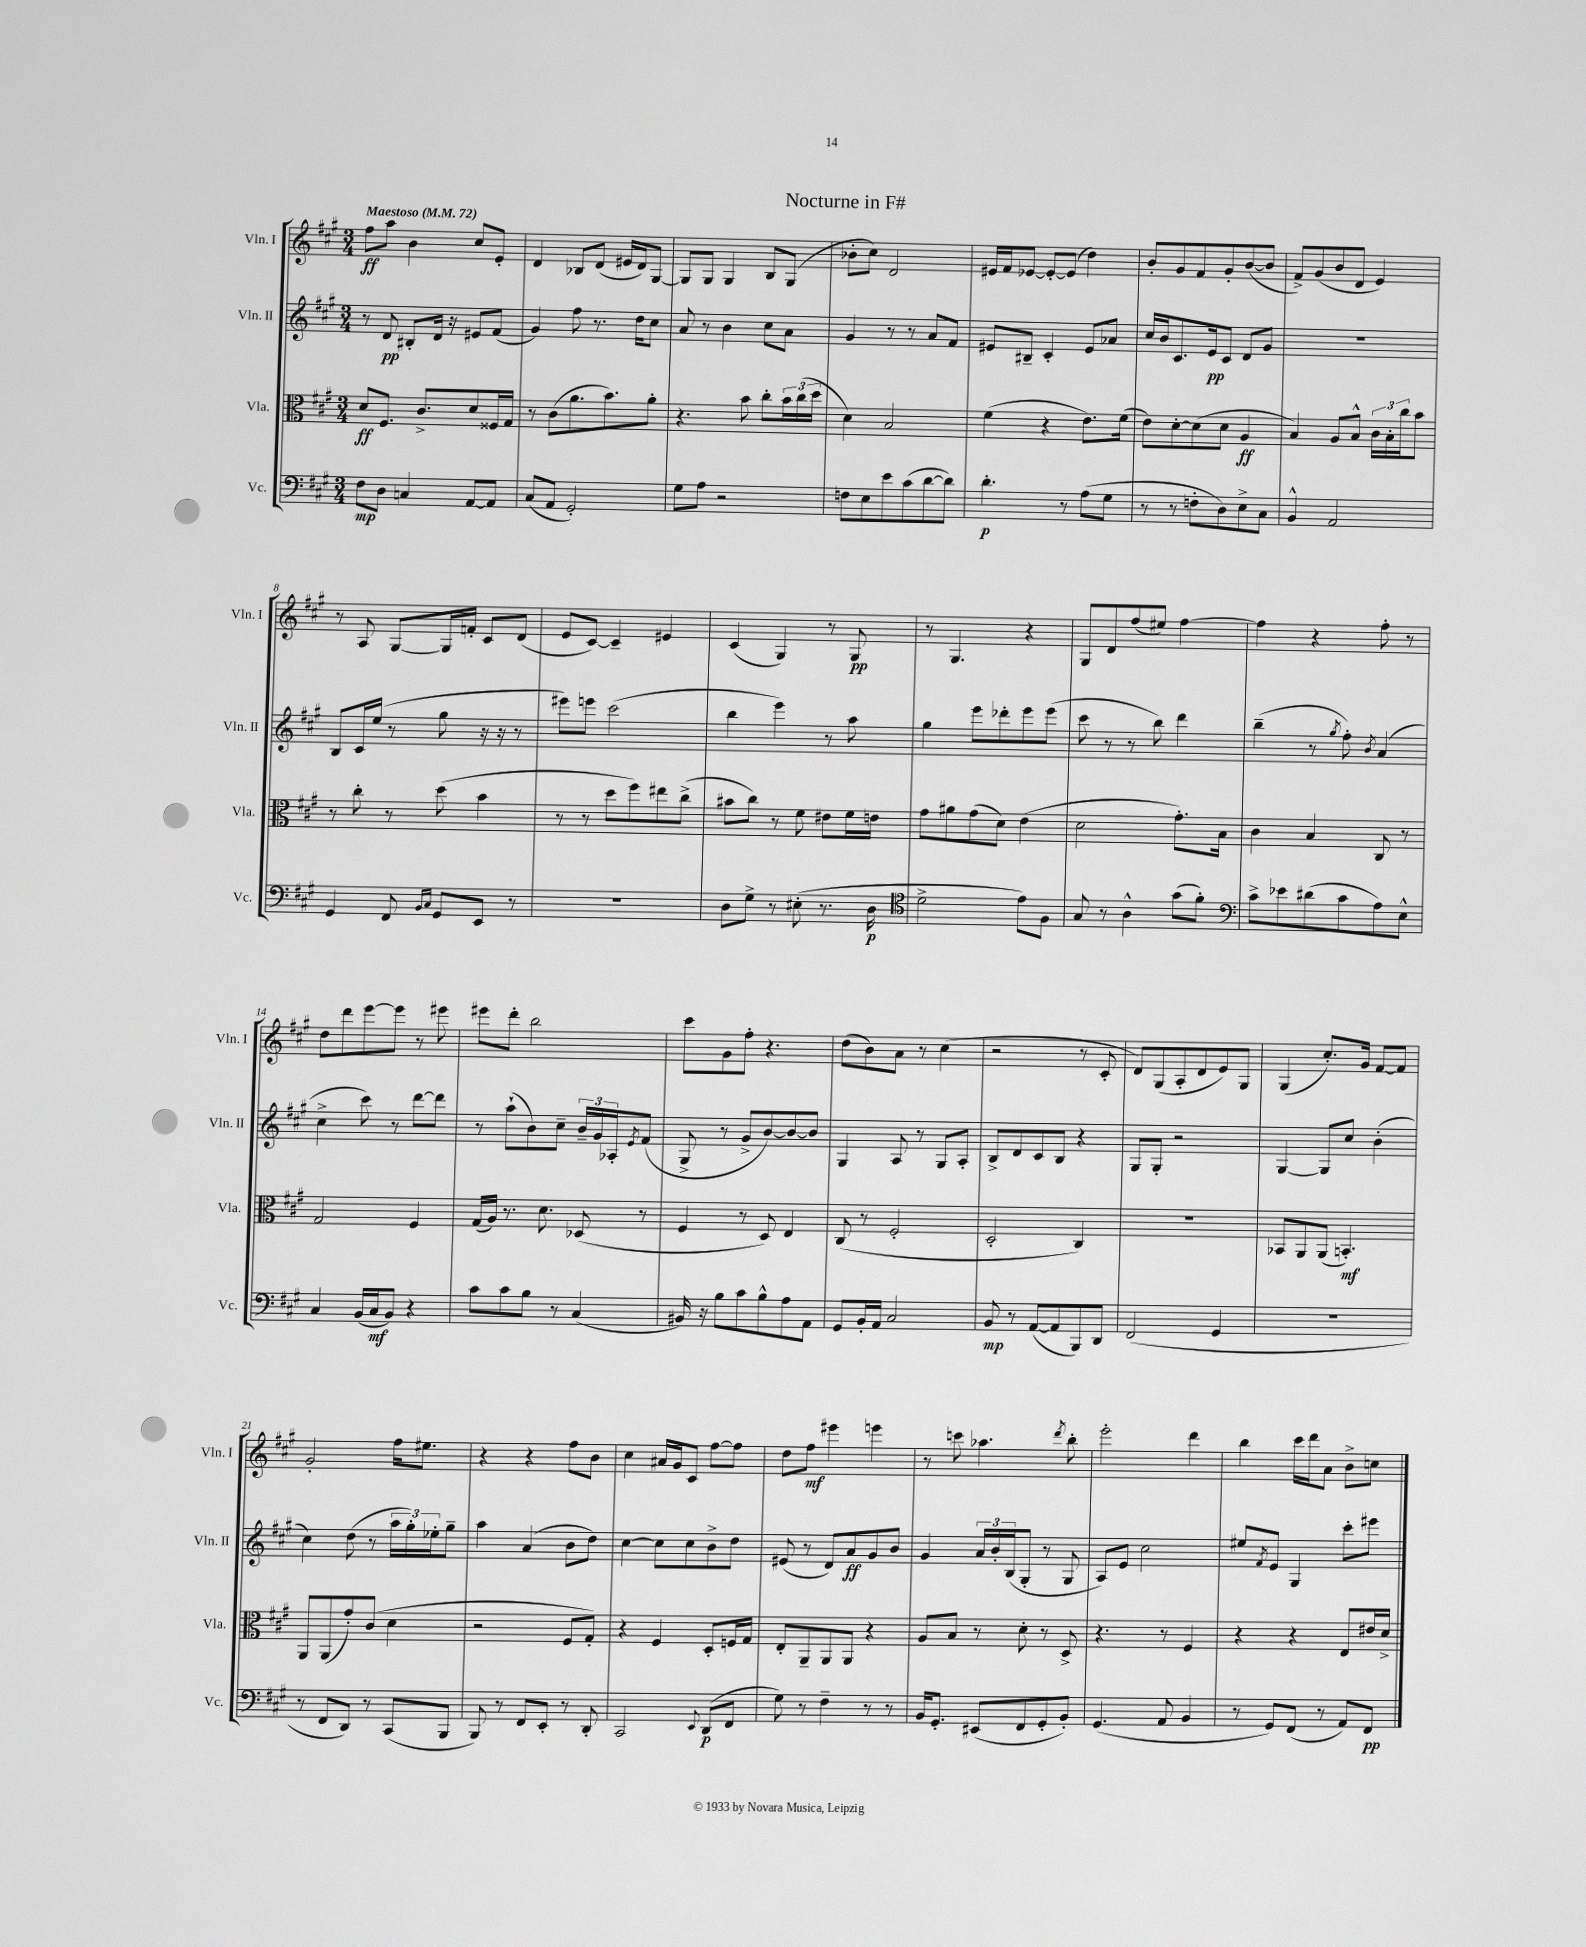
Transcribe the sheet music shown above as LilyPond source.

\header { title = "Nocturne in F#" }
<<
\new StaffGroup <<
\new Staff = "s0" \with { instrumentName = "Vln. I" shortInstrumentName = "Vln. I" } {
    \clef treble \key a \major \numericTimeSignature \time 3/4 \tempo "Maestoso" 4 = 72
    fis''8\ff a''8 b'4 cis''8 e'8-. |
    d'4 bes8 d'8( eis'16 d'16) gis8~ |
    gis8 gis8 gis4 b8 gis8( |
    bes'8-. cis''8) d'2 |
    eis'16 fis'16 ees'8~ ees'8~-. ees'8( d''4) |
    b'8-. gis'8 fis'8 gis'8-. b'8~( b'8 |
    fis'8->) gis'8( b'8 d'8 e'4) |
    r8 a8 gis8~ gis16 f'16-. cis'8 d'8( |
    e'8 cis'8~) cis'4-- eis'4 |
    cis'4( gis4) r8 gis8\pp |
    r8 gis4. r4 |
    gis8 d'8 fis''8( eis''8) fis''4~ |
    fis''4 r4 fis''8-. r8 |
    d''8 d'''8 e'''8~ e'''8 r8 eis'''8 |
    eis'''8 d'''8-. b''2 |
    cis'''8 gis'8 fis''8-. r4. |
    d''8( b'8) a'8 r8 cis''4( |
    r2 r8 cis'8-. |
    d'8) gis8( a8-. d'8 e'8) gis8 |
    gis4( cis''8.-.) gis'16 fis'8~ fis'8 |
    gis'2-. fis''16 eis''8. |
    r4 r4 fis''8 b'8 |
    cis''4 ais'16 gis'16 cis'8 fis''8~ fis''8 |
    d''8 fis''8\mf eis'''4 e'''4 |
    r8 c'''8 aes''4. \acciaccatura { d'''8 } b''8-. |
    e'''2-. d'''4 |
    b''4 cis'''16 d'''16 a'8 b'8-> c''8 \bar "|." |
}
\new Staff = "s1" \with { instrumentName = "Vln. II" shortInstrumentName = "Vln. II" } {
    \clef treble \key a \major \numericTimeSignature \time 3/4
    r8 d'8\pp bis8-. d'16 r16 eis'8 fis'8( |
    gis'4) fis''8 r8. d''16 cis''8 |
    a'8 r8 b'4 cis''8 a'8 |
    gis'4 r8 r8 a'8 fis'8 |
    eis'8 bis8-- cis'4-. eis'8 aes'8 |
    cis''16 b'16 cis'8. e'16\pp cis'8 d'8 gis'8 |
    R2. |
    b8 cis'16 e''16( r8 gis''8 r16 r16 r8 |
    eis'''8) e'''8 cis'''2( |
    b''4 e'''4) r8 a''8 |
    gis''4 e'''8 des'''8-. e'''8 e'''8( |
    cis'''8 r8 r8 b''8) d'''4 |
    b''4--( r8 \acciaccatura { gis''8 } fis''8-.) \acciaccatura { b'8 } a'4( |
    cis''4-> cis'''8) r8 d'''8~ d'''8 |
    r8 a''8-!( b'8) cis''8-- \tuplet 3/2 { b'16-- gis'16 aes16-. } \acciaccatura { e'8 } fis'8( |
    gis8-> r8 gis'8-> b'8~) b'8~ b'8 |
    gis4 a8 r8 gis8 a8-. |
    b8-> d'8 cis'8 b8 r4 |
    gis8 gis8-. r2 |
    gis4~ gis8 cis''8 b'4-.( |
    cis''4) d''8( r8 \tuplet 3/2 { a''16 gis''16-.) ees''16-. } gis''8-- |
    a''4 a'4( b'8 d''8) |
    cis''4~ cis''8 cis''8 b'8-> d''8 |
    eis'8( r8 d'8) a'8\ff gis'8 b'8 |
    gis'4 \tuplet 3/2 { a'16 b'16-. b16( } gis8-. r8 gis8 |
    a8) e'8 cis''2 |
    eis''8 \acciaccatura { fis'8 } e'8 gis4 cis'''8-. eis'''8 \bar "|." |
}
\new Staff = "s2" \with { instrumentName = "Vla." shortInstrumentName = "Vla." } {
    \clef alto \key a \major \numericTimeSignature \time 3/4
    d'8\ff fis8. cis'8.-> d'8 fisis16 gis16 |
    r8 cis'8( a'8. b'8.) a'8-. |
    r4. b'8 cis''8-. \tuplet 3/2 { b'16 cis''16( d''16 } |
    d'4) b2 |
    fis'4( r4 e'8.) fis'16( |
    e'8) d'8~-. d'8( d'8 a4\ff |
    b4) a8 b8-^ \tuplet 3/2 { cis'16 b16-. cis''16 } b'8 |
    r8 cis''8-. r8 d''8( b'4 |
    r8 r8 d''8 fis''8) eis''8 cis''8->( |
    bis'8 cis''8) r8 fis'8 eis'8 fis'16 e'16 |
    gis'8 ais'8 gis'8( d'8) e'4( |
    d'2 gis'8.-.) b16 |
    cis'4 b4 cis8 r8 |
    gis2 fis4 |
    gis16( a16) r8. d'8. des8( r8 |
    fis4 r8 d8) e4 |
    cis8( r8 fis2-. |
    d2-. cis4) |
    R2. |
    bes,8 a,8 a,8( b,4.-.\mf) |
    a,8 a,8( gis'8-.) cis'8( d'4 |
    r2 fis8 gis8-.) |
    r4 fis4 d8-. f16 gis16 |
    e8-. a,8-- a,8 a,8 r4 |
    a8 b8 r8 d'8-. r8 d8-> |
    r4. r8 fis4 |
    r4 r4 e8 eis'16 d'16-> \bar "|." |
}
\new Staff = "s3" \with { instrumentName = "Vc." shortInstrumentName = "Vc." } {
    \clef bass \key a \major \numericTimeSignature \time 3/4
    fis8\mp d8 c4 a,8~ a,8 |
    cis8( a,8 gis,2-.) |
    gis8 a8 r2 |
    f8 e8 e'8 cis'8( d'8~ d'8) |
    d'4.-.\p r8 a8( gis8 |
    r8 r8 f8-. d8) e8-> cis8 |
    b,4-^ a,2 |
    gis,4 fis,8 \grace { b,16 cis16 } gis,8 e,8 r8 |
    R2. |
    d8 gis8-> r8 eis8-.( r8. d16\p |
    \clef tenor d'2-> e'8) fis8 |
    gis8 r8 a4-^ gis'8( fis'8-.) |
    \clef bass cis'8-> ees'8 dis'8( cis'8 a8) e8-^ |
    cis4 b,16( cis16\mf b,8) r4 |
    cis'8 cis'8 b8 r8 cis4( |
    bis,16) r16 b8 cis'8 b8-^ a8 a,8 |
    gis,8 b,16-. a,16 cis2 |
    b,8\mp r8 a,8~( a,8 b,,8) d,8 |
    fis,2( gis,4 |
    R2. |
    r8 fis,8 d,8) r8 cis,8( b,,8 |
    b,,8) r8 fis,8 e,8-. r8 d,8-. |
    cis,2 \appoggiatura { e,8 } d,8\p( fis,8 |
    gis8) r8 fis4-- r8 r8 |
    b,16 gis,8.-. eis,8( fis,8 gis,8-. b,8-.) |
    gis,4.( a,8 b,4 |
    r8 gis,8) fis,8( r8 a,8) fis,8\pp \bar "|." |
}
>>
>>
